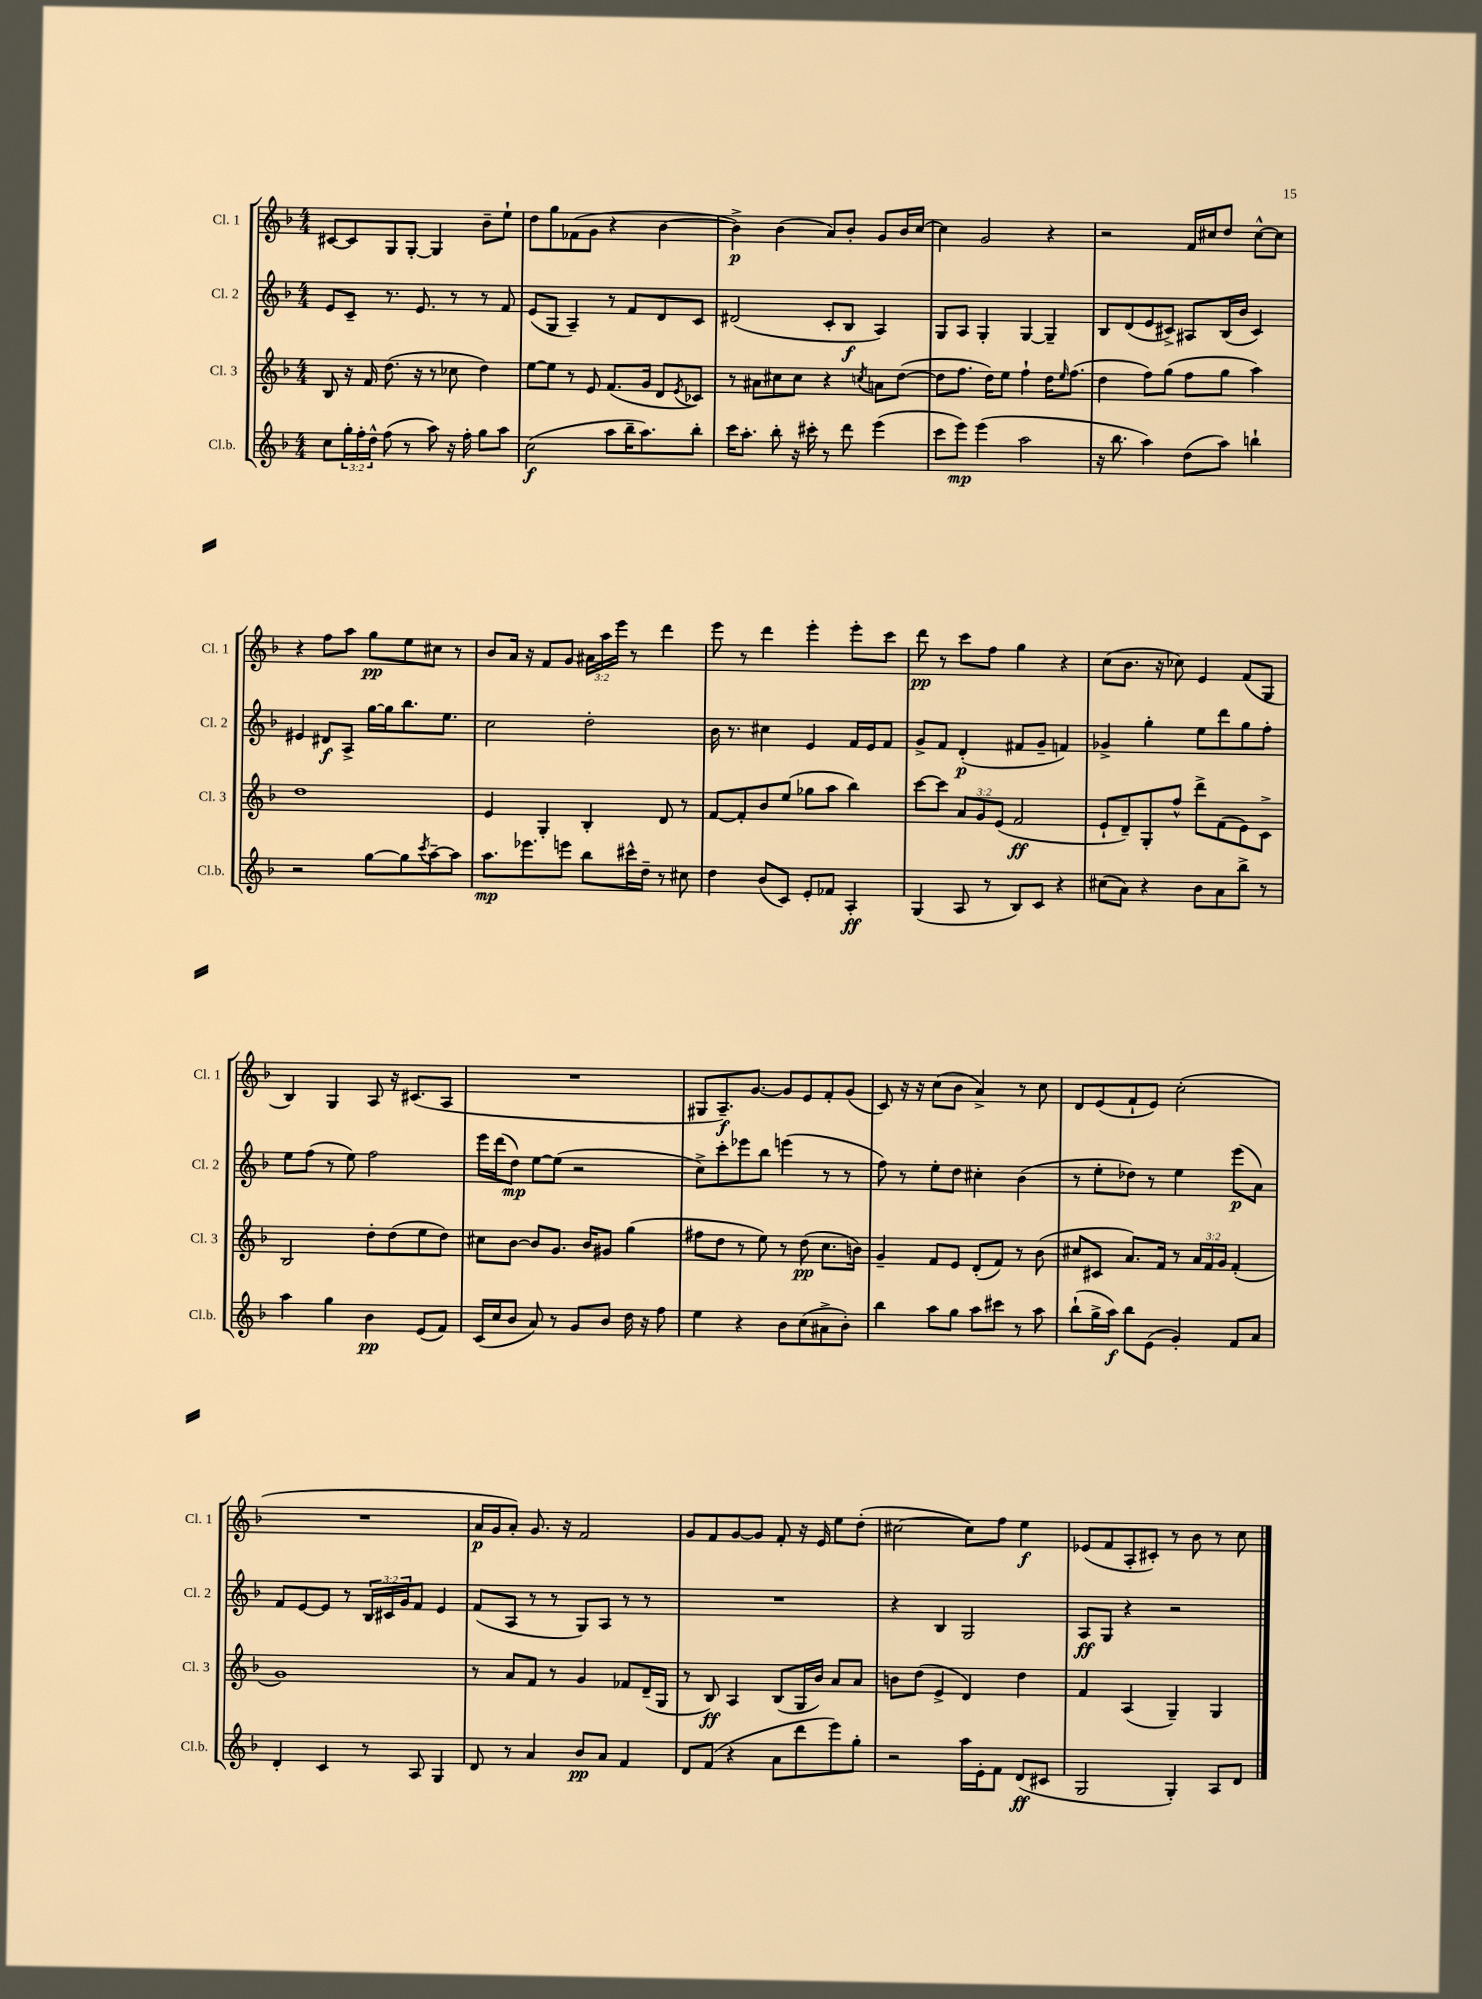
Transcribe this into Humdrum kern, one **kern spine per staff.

**kern	**kern	**kern	**kern
*staff4	*staff3	*staff2	*staff1
*clefG2	*clefG2	*clefG2	*clefG2
*k[b-]	*k[b-]	*k[b-]	*k[b-]
*M4/4	*M4/4	*M4/4	*M4/4
8cc	8B-	8e	[8c#
24gg'	16r	8c~	8c#]
24ff'	.	.	.
.	16f	.	.
24dd^^	.	.	.
(8ff	(8.dd	8.r	8G
8r	.	.	[8G'
.	16r	8.e	.
8aa)	8r	.	4G]
16r	8cc-	8r	.
16ff'	.	.	.
8gg	4dd)	8r	8b-~
8aa	.	8f	8ee`
=	=	=	=
(2cc	[8ee	(8e	8dd
.	8ee]	8G	8gg
.	8r	4A~)	(8f-
.	8e	.	8g
8aa	(8.f	8r	4r
16bb-~	.	8f	.
8.aa)	16g	.	.
.	8d	8d	[4b-
.	8qe	.	.
8bb-'	8c-)	8c	.
=	=	=	=
16ccc	8r	(2d#	4b-^])
8.aa'	.	.	.
.	8a#	.	.
8bb-'	8cc#	.	(4b-
16r	8cc#	.	.
16ccc#'	.	.	.
8r	4r	8c'	8a)
8ddd	.	8B-	8b-'
.	8qcc	.	.
(4eee	8a	4A)	8g
.	([8dd	.	16b-
.	.	.	[16cc
=	=	=	=
8ccc	8dd]	8G	4cc]
8eee)	8.ff	8A	.
(4eee	.	4G'	2g
.	16dd)	.	.
.	8ee	.	.
2aa	4ff`	[4G	.
.	16dd	4G~]	4r
.	16qqee	.	.
.	(8.ff	.	.
=	=	=	=
16r	4dd	8B-	2r
8.bb-	.	.	.
.	.	(8d	.
4aa)	8ff)	8e	.
.	(8gg	8c#^)	.
(8dd	8ff	8A#	16f
.	.	.	16cc#
8aa)	8gg	(16B-	8dd
.	.	16b-	.
4bb`	4aa)	4c#)	[8cc#^^
.	.	.	8cc#]
=	=	=	=
2r	1dd	4e#	4r
.	.	8d#	8ff
.	.	8A^	8aa
[8gg	.	[16gg	8gg
.	.	16gg]	.
8gg]	.	8.bb-	8ee
8qccc	.	.	.
[8aa~	.	.	8cc#
.	.	8.ee	.
8aa]	.	.	8r
=	=	=	=
8.aa	4e	2cc	8b-
.	.	.	16a
8.eee-	.	.	16r
.	4G'	.	8f
8eee	.	.	8g
8bb-	4B-'	2dd'	24a#
.	.	.	24aa
.	.	.	24eee
16ccc#^^	.	.	8r
16dd~	.	.	.
8r	8d	.	4ddd
8cc#	8r	.	.
=	=	=	=
4dd	[8f	16b-	8eee
.	.	8.r	.
.	8f']	.	8r
(8b-	8b-	4cc#	4ddd
8c)	(8ee	.	.
8e'	8gg-	4e	4eee'
8f-	8aa	.	.
4A'	4bb-)	16f	8eee'
.	.	16e	.
.	.	8f	8ccc
=	=	=	=
(4G	[8ccc	8g^	8ddd
.	8ccc]	8f	8r
8A	12a	(4d'	8ccc
.	12g	.	.
8r	.	.	8ff
.	(12e	.	.
8B-)	2f	8f#	4gg
8c	.	8g~	.
4r	.	4f)	4r
=	=	=	=
(8cc#	8e`	4g-^	(8cc
8a)	8d~)	.	8.b-
4r	8G'	4gg'	.
.	.	.	16r
.	8ff^^	.	8cc-)
8b-	8ddd^	8ee	4e
8a	(8f	8ddd	.
8bb-^	8e)	8gg	(8f
8r	8c^	8ff'	8G
=	=	=	=
4aa	2B-	8ee	4B-)
.	.	(8ff	.
4gg	.	8r	4G
.	.	8ee)	.
4b-	8dd'	2ff	8A
.	(8dd	.	16r
.	.	.	(8.c#
(8e	8ee	.	.
8f)	8dd)	.	8A
=	=	=	=
(16c	8cc#	16eee	1r
16cc	.	(16ddd	.
8b-	[8b-	8dd)	.
8a)	8b-]	[8ee	.
8r	8.g	(8ee]	.
8g	.	2r	.
.	16b-	.	.
8b-	8g#	.	.
16dd	(4gg	.	.
16r	.	.	.
8ff	.	.	.
=	=	=	=
4ee	8ff#	8cc^)	8G#
.	8dd	8ccc'	8.A~)
4r	8r	8eee-	.
.	.	.	[8.g
.	8ee)	8bb-	.
8b-	8r	(4eee	8g]
(8cc	(8dd	.	8e
8a#^	8.cc	8r	8f'
8b-')	.	8r	(8g
.	16b)	.	.
=	=	=	=
4bb-	4g~	8ff)	8c)
.	.	8r	16r
.	.	.	16r
8aa	8f	8ee'	(8cc
8gg	8e	8dd	8b-
8aa	(8d'	4cc#'	4a^)
8ccc#	8f)	.	.
8r	8r	(4b-	8r
8aa	(8b-	.	8cc
=	=	=	=
(8bb-`	8cc#	8r	8d
16gg^	8c#	8ee'	(8e
16aa)	.	.	.
8bb-	8.a)	8dd-)	8f`
(8e	.	8r	8e)
.	16f	.	.
4g')	8r	4ee	(2cc'
.	24a	.	.
.	24f	.	.
.	24g	.	.
8f	(4f'	(8eee	.
8a	.	8a)	.
=	=	=	=
4d'	1g)	8f	1r
.	.	[8e	.
4c	.	8e]	.
.	.	8r	.
8r	.	24B-	.
.	.	24c#	.
.	.	24g	.
8A	.	8f	.
4G	.	4e	.
=	=	=	=
8d	8r	(8f	16a
.	.	.	16g
8r	8a	8A	8a')
4a	8f	8r	8.g
.	8r	8r	.
.	.	.	16r
8b-	4g	8G)	2f
8a	.	8A	.
4f	8f-	8r	.
.	(16d~	8r	.
.	16G	.	.
=	=	=	=
8d	8r	1r	8g
(8f	8B-)	.	8f
4r	4A	.	[8g
.	.	.	8g]
8a	(8B-	.	8f'
8ddd	16G	.	16r
.	16b-)	.	16e
8eee)	8a	.	8ee
8gg'	8a	.	(8dd'
=	=	=	=
2r	8b	4r	[2cc#
.	(8dd	.	.
.	4e^	4B-	.
16aa	4d)	2G	8cc#])
16e'	.	.	.
8f	.	.	8ff
(8d	4dd	.	4ee
8c#	.	.	.
=	=	=	=
2G	4f	8A	(8e-
.	.	8G	8f
.	(4A	4r	8A'
.	.	.	8c#')
4G')	4G~)	2r	8r
.	.	.	8b-
8A	4G	.	8r
8d	.	.	8cc
==	==	==	==
*-	*-	*-	*-
